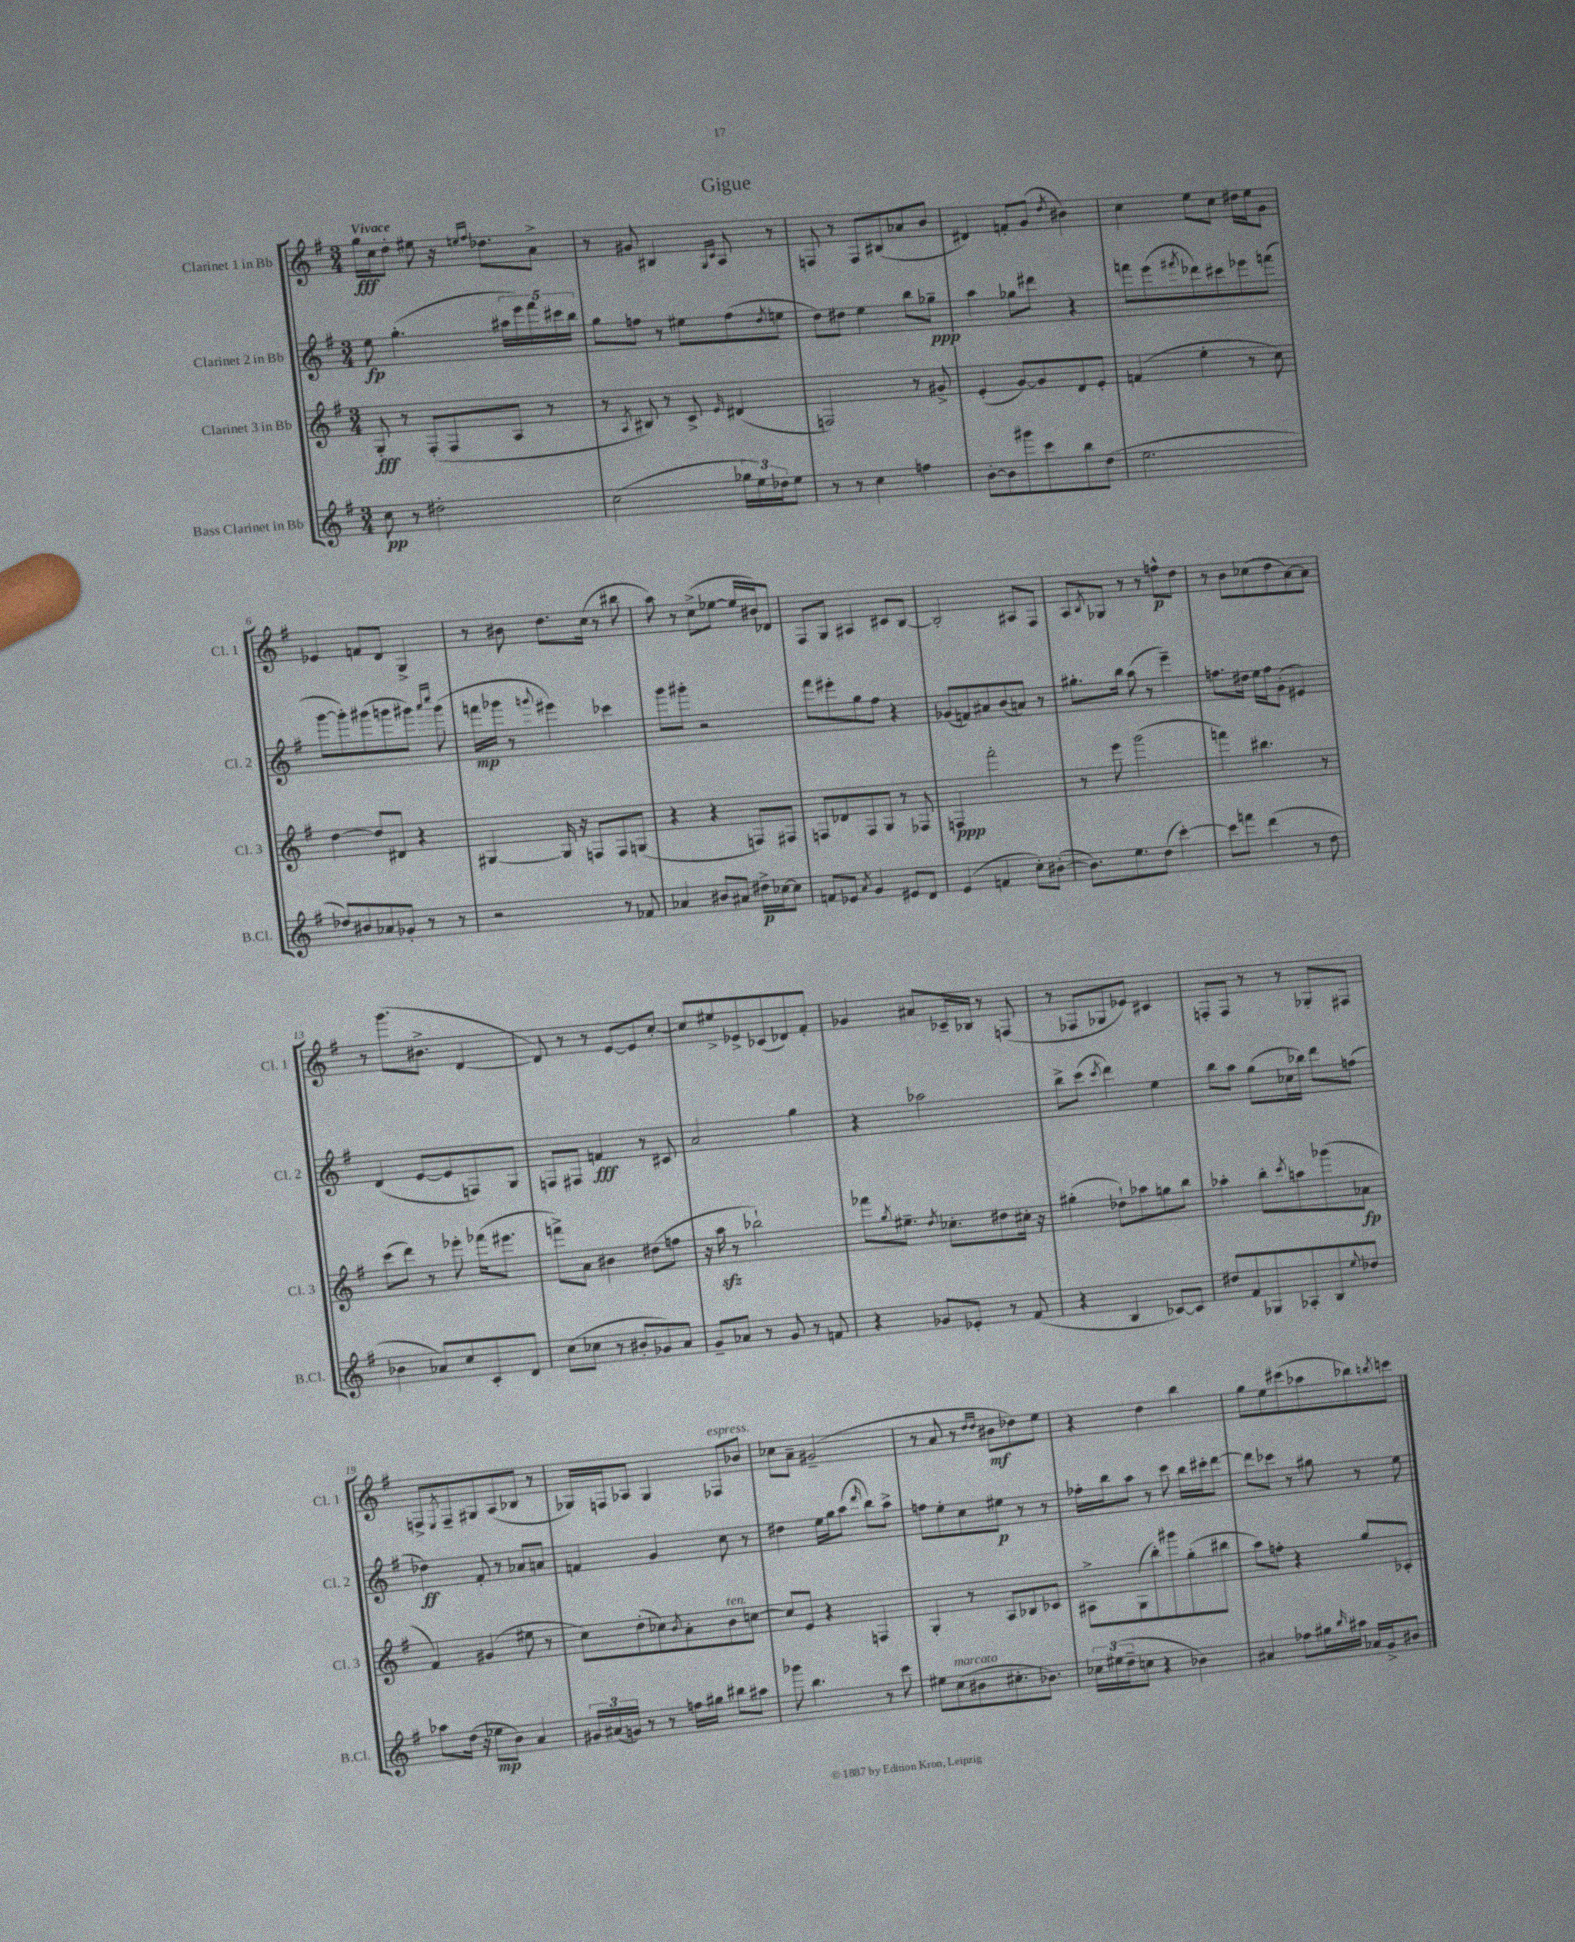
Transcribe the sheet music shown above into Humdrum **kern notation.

**kern	**dynam	**kern	**dynam	**kern	**dynam	**kern	**dynam
*part4	*part4	*part3	*part3	*part2	*part2	*part1	*part1
*staff4	*staff4	*staff3	*staff3	*staff2	*staff2	*staff1	*staff1
*I"Bass Clarinet in Bb	*	*I"Clarinet 3 in Bb	*	*I"Clarinet 2 in Bb	*	*I"Clarinet 1 in Bb	*
*I'B.Cl.	*	*I'Cl. 3	*	*I'Cl. 2	*	*I'Cl. 1	*
*clefG2	*	*clefG2	*	*clefG2	*	*clefG2	*
*k[f#]	*	*k[f#]	*	*k[f#]	*	*k[f#]	*
*M3/4	*	*M3/4	*	*M3/4	*	*M3/4	*
=1	=1	=1	=1	=1	=1	=1	=1
!	!	!	!	!	!	!LO:TX:a:B:t=Vivace	!
8cc\	pp	8G'/	fff	8ee\	fp	16gg\LL	fff
.	.	.	.	.	.	16cc\J	.
8r	.	8r	.	(4.gg'\	.	8dd'\J	.
2dd#X'\	.	(8F#'/L	.	.	.	8ee#X\	.
.	.	8F#/	.	.	.	16r	.
.	.	.	.	.	.	16qqeen/LL	.
.	.	.	.	.	.	16qqff#/JJ	.
.	.	.	.	.	.	8.dd-X\L	.
.	.	8A/J	.	20aa#X\LL	.	.	.
.	.	.	.	20eee\)	.	.	.
.	.	.	.	20fff#\	.	.	.
.	.	8r	.	.	.	8a^\J	.
.	.	.	.	20ccc#X\	.	.	.
.	.	.	.	20bb\JJ	.	.	.
=2	=2	=2	=2	=2	=2	=2	=2
(2cc\	.	8r	.	8gg\L	.	8r	.
.	.	8qA/	.	.	.	.	.
.	.	8B#X/)	.	8ffn\J	.	8g#X/	.
.	.	8r	.	8r	.	4B#X/	.
.	.	8c^/	.	8ee#X\L	.	.	.
.	.	.	.	.	.	16qqG/LL	.
.	.	16qqe/	.	.	.	16qqc/JJ	.
24gg-X\LL	.	(4d#X/	.	(8ff\	.	8A/	.
24ee\)	.	.	.	.	.	.	.
24dd-X\J	.	.	.	.	.	.	.
.	.	.	.	8qdd/	.	.	.
8ee\J	.	.	.	8een\J	.	8r	.
=3	=3	=3	=3	=3	=3	=3	=3
8r	.	2Fn/)	.	8dd\L)	.	8Fn/	.
8r	.	.	.	8dd#X\J	.	8r	.
4cc\	.	.	.	4ee\	.	8F/L	.
.	.	.	.	.	.	(8B#X/	.
4ffn\	.	8r	.	8bb\L	.	8a-X/	.
.	.	8g#X^/	.	8gg-X~\J	ppp	8b/J	.
=4	=4	=4	=4	=4	=4	=4	=4
[8b'\L	.	(4e'/	.	4aa\	.	4d#X/)	.
8b\]	.	.	.	.	.	.	.
8ggg#X\	.	[8g/L)	.	8gg-X\L	.	8fn'/L	.
8ccc\	.	8g/]	.	8ddd#X\J	.	(8g/J	.
.	.	.	.	.	.	8qdd/	.
8bb\	.	8d/	.	4r	.	4b#X\)	.
(8dd\J	.	8e'/J	.	.	.	.	.
=5	=5	=5	=5	=5	=5	=5	=5
2.ee\	.	(4fn/	.	8fffn\L	.	4cc\	.
.	.	.	.	(8eee\	.	.	.
.	.	.	.	8qfff#X/	.	.	.
.	.	4ee'\	.	8ddd-X\)	.	8ee\L	.
.	.	.	.	8ccc#X\	.	8cc\J	.
.	.	8r	.	8eee-X\	.	16dd#X\LL	.
.	.	.	.	.	.	16ee\J	.
.	.	8cc\)	.	(8fffn\J	.	8g\J	.
!!LO:LB:g=z
=6	=6	=6	=6	=6	=6	=6	=6
8dd-X/L)	.	[4dd\	.	[8ggg\L	.	4e-X/	.
8b#X/	.	.	.	8ggg'\])	.	.	.
8a-X/	.	8dd/L]	.	(8ggg#X\	.	8fn/L	.
8g-X'/J	.	8d#X/J	.	8gggn\	.	8d/J	.
8r	.	4r	.	8ggg#X\J)	.	4G^/	.
.	.	.	.	16qqaaa/LL	.	.	.
.	.	.	.	16qqcccc/JJ	.	.	.
8r	.	.	.	(8ggg#\	.	.	.
=7	=7	=7	=7	=7	=7	=7	=7
2r	.	[4G#X/	.	16fffn\LL	mp	8r	.
.	.	.	.	16ggg-X\JJ	.	.	.
.	.	.	.	8r	.	8b#X\	.
.	.	.	.	8qqgggn/	.	.	.
.	.	16G#/]	.	4eee#X\)	.	8.dd\L	.
.	.	16r	.	.	.	.	.
.	.	8Fn/L	.	.	.	.	.
.	.	.	.	.	.	(16cc\Jk	.
8r	.	8F/	.	4ccc-X\	.	8r	.
8f-X/	.	(8Gn/J	.	.	.	8bb#X\	.
=8	=8	=8	=8	=8	=8	=8	=8
4a-X/	.	4r	.	8ggg\L	.	8aa\)	.
.	.	.	.	8ggg#X'\J	.	8r	.
8b#X/L	.	4r	.	2r	.	(8cc^\L	.
8a#X/J	.	.	.	.	.	[8ee-X\J	.
16dd#X^\LL	p	8Fn/L)	.	.	.	16ee-/LL]	.
[16cc-X\J	.	.	.	.	.	16b#X/J)	.
8cc-\J]	.	8F#X/J	.	.	.	8d-X/J	.
=9	=9	=9	=9	=9	=9	=9	=9
8fn/L	.	8Fn/L	.	8fff#\L	.	8F#/L	.
8e-X/J	.	8d-X/	.	8eee#X'\	.	8G/J	.
8qa/	.	.	.	.	.	.	.
4g/	.	8F/	.	8gg\	.	4A#X/	.
.	.	8G/J	.	8ff#\J	.	.	.
8e#X/L	.	8r	.	4r	.	8c#X/L	.
8d/J	.	8F-X/	.	.	.	[8B/J	.
=10	=10	=10	=10	=10	=10	=10	=10
(4e/	.	4Fn/	ppp	(8g-X/L	.	2B'/]	.
.	.	.	.	8fn/)	.	.	.
4fn/	.	2fff#'\	.	8a#X/	.	.	.
.	.	.	.	(8b/	.	.	.
8cc'\L)	.	.	.	8an/J)	.	8A#X/L	.
([8b#X'\J	.	.	.	8r	.	8F#/J	.
=11	=11	=11	=11	=11	=11	=11	=11
8.b#\L])	.	8r	.	8.gg#X'\L	.	8A/L	.
.	.	.	.	.	.	8qB/	.
.	.	8eee\	.	.	.	8G-X/J	.
8.ee\	.	.	.	16bb\Jk	.	.	.
.	.	(2ggg\	.	(8aa\	.	8r	.
(8dd\J	.	.	.	8r	.	8r	.
[4ccc'\)	.	.	.	4eee~\)	.	8ffn^^\L	p
.	.	.	.	.	.	8dd\J	.
=12	=12	=12	=12	=12	=12	=12	=12
8ccc\L]	.	4fffn\)	.	8.ffn\L	.	8r	.
8fffn\J	.	.	.	.	.	8b\L	.
.	.	.	.	16dd#X\Jk	.	.	.
(4ddd\	.	4.bb#X\	.	16ee\LL	.	(8cc-X\	.
.	.	.	.	16ff\J	.	.	.
.	.	.	.	(8g'\J	.	8dd\	.
8r	.	.	.	4e#X/)	.	[8a\)	.
8dd\	.	8r	.	.	.	8a\J]	.
!!LO:LB:g=z
=13	=13	=13	=13	=13	=13	=13	=13
4b-X\	.	(8ccc\L	.	(4d/	.	8r	.
.	.	8ddd\J)	.	.	.	(8.ggg\L	.
8a-X/L)	.	8r	.	[8e/L	.	.	.
.	.	.	.	.	.	8.b#X^\J	.
8cc/	.	8eee-X'\	.	8e/]	.	.	.
8c'/	.	(16fff-X\KL	.	8Fn/)	.	[4d/	.
.	.	8.eee#X\J	.	.	.	.	.
8d/J	.	.	.	8G/J	.	.	.
=14	=14	=14	=14	=14	=14	=14	=14
(8cc\L	.	8fffn^\L)	.	8Fn/L	.	8d/])	.
8cc-X\J	.	8a\J	.	8F#X/J	.	8r	.
8r	.	4b#X\	.	4fn/	fff	8r	.
8b#X'/L	.	.	.	.	.	[8e/L	.
8g-X/)	.	(8dd#X\L	.	8r	.	8e/]	.
8a/J	.	8ffn\J	.	8c#X/	.	[8cc'/J	.
=15	=15	=15	=15	=15	=15	=15	=15
8g~/L	.	16r	.	2a/	.	8cc/L]	.
.	.	16aazz\	.	.	.	.	.
8a-X/J	.	8r	.	.	.	8ee#X^/	.
8r	.	2bb-X`\)	.	.	.	8e-X^/	.
8g/	.	.	.	.	.	(8c-X/	.
8r	.	.	.	4gg\	.	8d-X/)	.
8fn/	.	.	.	.	.	8f#'/J	.
=16	=16	=16	=16	=16	=16	=16	=16
4r	.	8fff-X\L	.	4r	.	4g-X/	.
.	.	8qgg/	.	.	.	.	.
.	.	8.ee#X~\J	.	.	.	.	.
8g-X/L	.	.	.	2aa-X\	.	8a#X/L	.
.	.	8qdd/	.	.	.	.	.
.	.	8.cc-X'\L	.	.	.	.	.
8e-X'/J	.	.	.	.	.	16c-X~/L	.
.	.	.	.	.	.	16B-X/JJ	.
8r	.	8dd#X\	.	.	.	8r	.
(8f#/	.	16cc#X'\Jk	.	.	.	(8Fn/	.
.	.	16r	.	.	.	.	.
=17	=17	=17	=17	=17	=17	=17	=17
4r	.	(4gg#X'\	.	8bb^\L	.	8r	.
.	.	.	.	(8ccc\J	.	8F-X/L	.
.	.	.	.	8qccc/	.	.	.
4B/	.	8dd-X`\L)	.	4ddd\)	.	8G-X/	.
.	.	8aa-X\	.	.	.	8e-X/J)	.
[8c-X/L)	.	8ggn\	.	4ee\	.	4c#X/	.
8c-/J]	.	8bb\J	.	.	.	.	.
=18	=18	=18	=18	=18	=18	=18	=18
8dd#X/L	.	4aa-X'\	.	8bb\L	.	8Fn'/L	.
8f#/	.	.	.	8aa\J	.	8F/J	.
8G-X/	.	8bb'\L	.	(8gg\L	.	8r	.
.	.	8qccc/	.	.	.	.	.
8A-X'/	.	8aan\	.	16cc-X\L	.	8r	.
.	.	.	.	16bb-X\JJ)	.	.	.
8B/	.	(8ggg-X\	.	8ddd\L	.	8G-X'/L	.
8qqee/	.	.	.	.	.	.	.
8dd-X/J	.	8a-X\J	fp	(8ffn\J	.	8F#X/J	.
!!LO:LB:g=z
=19	=19	=19	=19	=19	=19	=19	=19
8aa-X\L	.	4f#/)	.	4dd-X\)	ff	8Fn^/L	.
.	.	.	.	.	.	8qE/	.
(16dd\Jk	.	.	.	.	.	8F~/	.
16r	.	.	.	.	.	.	.
8ee-X\L	mp	(4g#X/	.	8f#'/	.	8G#X/	.
8b\J)	.	.	.	8r	.	(8A/	.
4a/	.	8ee#X\	.	8a-X/L	.	8B-X/J	.
.	.	8r	.	8an/J	.	8r	.
=20	=20	=20	=20	=20	=20	=20	=20
24g#X/LL	.	8cc\L)	.	4fn/	.	16G-X/LL)	.
(24a#X/	.	.	.	.	.	.	.
.	.	.	.	.	.	16Fn/J	.
24gn/JJ)	.	.	.	.	.	.	.
8r	.	(8dd'\	.	.	.	8A-X/J	.
8r	.	8cc-X\)	.	4g/	.	4G-/	.
.	.	8qb/	.	.	.	.	.
16ffn\LL	.	8a'\	.	.	.	.	.
16gg#X\JJ	.	.	.	.	.	.	.
!	!	!	!	!	!	!LO:TX:a:i:t=espress.	!
!	!	!LO:TX:a:i:t=ten.	!	!	!	!	!
8bb#X\L	.	8b\	.	8cc\	.	8F-X/L	.
8aa#X\J	.	[8ccn\J	.	8r	.	8b-X/J	.
=21	=21	=21	=21	=21	=21	=21	=21
8ggg-X\	.	8cc/L]	.	4dd#X\	.	8cc-X\L	.
4.bb\	.	8e/J	.	.	.	8a~\J	.
.	.	4r	.	16ee\LL	.	(2g#X~/	.
.	.	.	.	16gg\J	.	.	.
.	.	.	.	(8aa\J	.	.	.
.	.	.	.	16qqddd/	.	.	.
8r	.	4Fn/	.	8bb\L)	.	.	.
8ccc\	.	.	.	8aa^\J	.	.	.
=22	=22	=22	=22	=22	=22	=22	=22
8ee#X\L	.	4G'/	.	8ffn\L	.	8r	.
!LO:TX:a:i:t=marcato	!	!	!	!	!	!	!
(8cc\	.	.	.	8ee'\	.	8a/	.
8b#X\	.	8r	.	8cc\	.	8r	.
.	.	.	.	.	.	16qqdd/LL	.
.	.	.	.	.	.	16qqdd/JJ	.
8.cc#X'\	.	8A/L	.	8ee#X\J	p	8b#X\L	mf
.	.	8B-X/	.	8r	.	8dd-X\)	.
8.b-X\J)	.	.	.	.	.	.	.
.	.	8c-X/J	.	8r	.	8ee\J	.
=23	=23	=23	=23	=23	=23	=23	=23
24cc-X\LL	.	8A#X^\L	.	16ff-X'\LL	.	4r	.
(24ee#X\	.	.	.	.	.	.	.
.	.	.	.	16bb\J	.	.	.
24dd~\J	.	.	.	.	.	.	.
8ccn\J	.	(8G\	.	8aa\J	.	.	.
4r	.	8bb'\)	.	8r	.	4dd\	.
.	.	8ggg#X\	.	8ccc\	.	.	.
4b-X\)	.	(8gg'\	.	16bb\LL	.	4bb\	.
.	.	.	.	16ccc#X'\J	.	.	.
.	.	8bb#X\J	.	[8ddd\J	.	.	.
=24	=24	=24	=24	=24	=24	=24	=24
4a#X/	.	8aa\L)	.	8ddd\L]	.	8gg\L	.
.	.	8ffn'\J	.	8ccc-X\J	.	8ee\	.
8ff-X\L	.	4r	.	8r	.	(8ccc#X\	.
16gg#X\L	.	.	.	8gg#X\	.	8aa-X\	.
16qqbb/	.	.	.	.	.	.	.
16aa#X\JJ	.	.	.	.	.	.	.
16a-X/LL	.	8gg/L	.	8r	.	8bb-X\)	.
16g^/J	.	.	.	.	.	.	.
.	.	.	.	.	.	8qbbn/	.
8b#X/J	.	8c-X'/J	.	8ee\	.	8cccn\J	.
==	==	==	==	==	==	==	==
*-	*-	*-	*-	*-	*-	*-	*-
